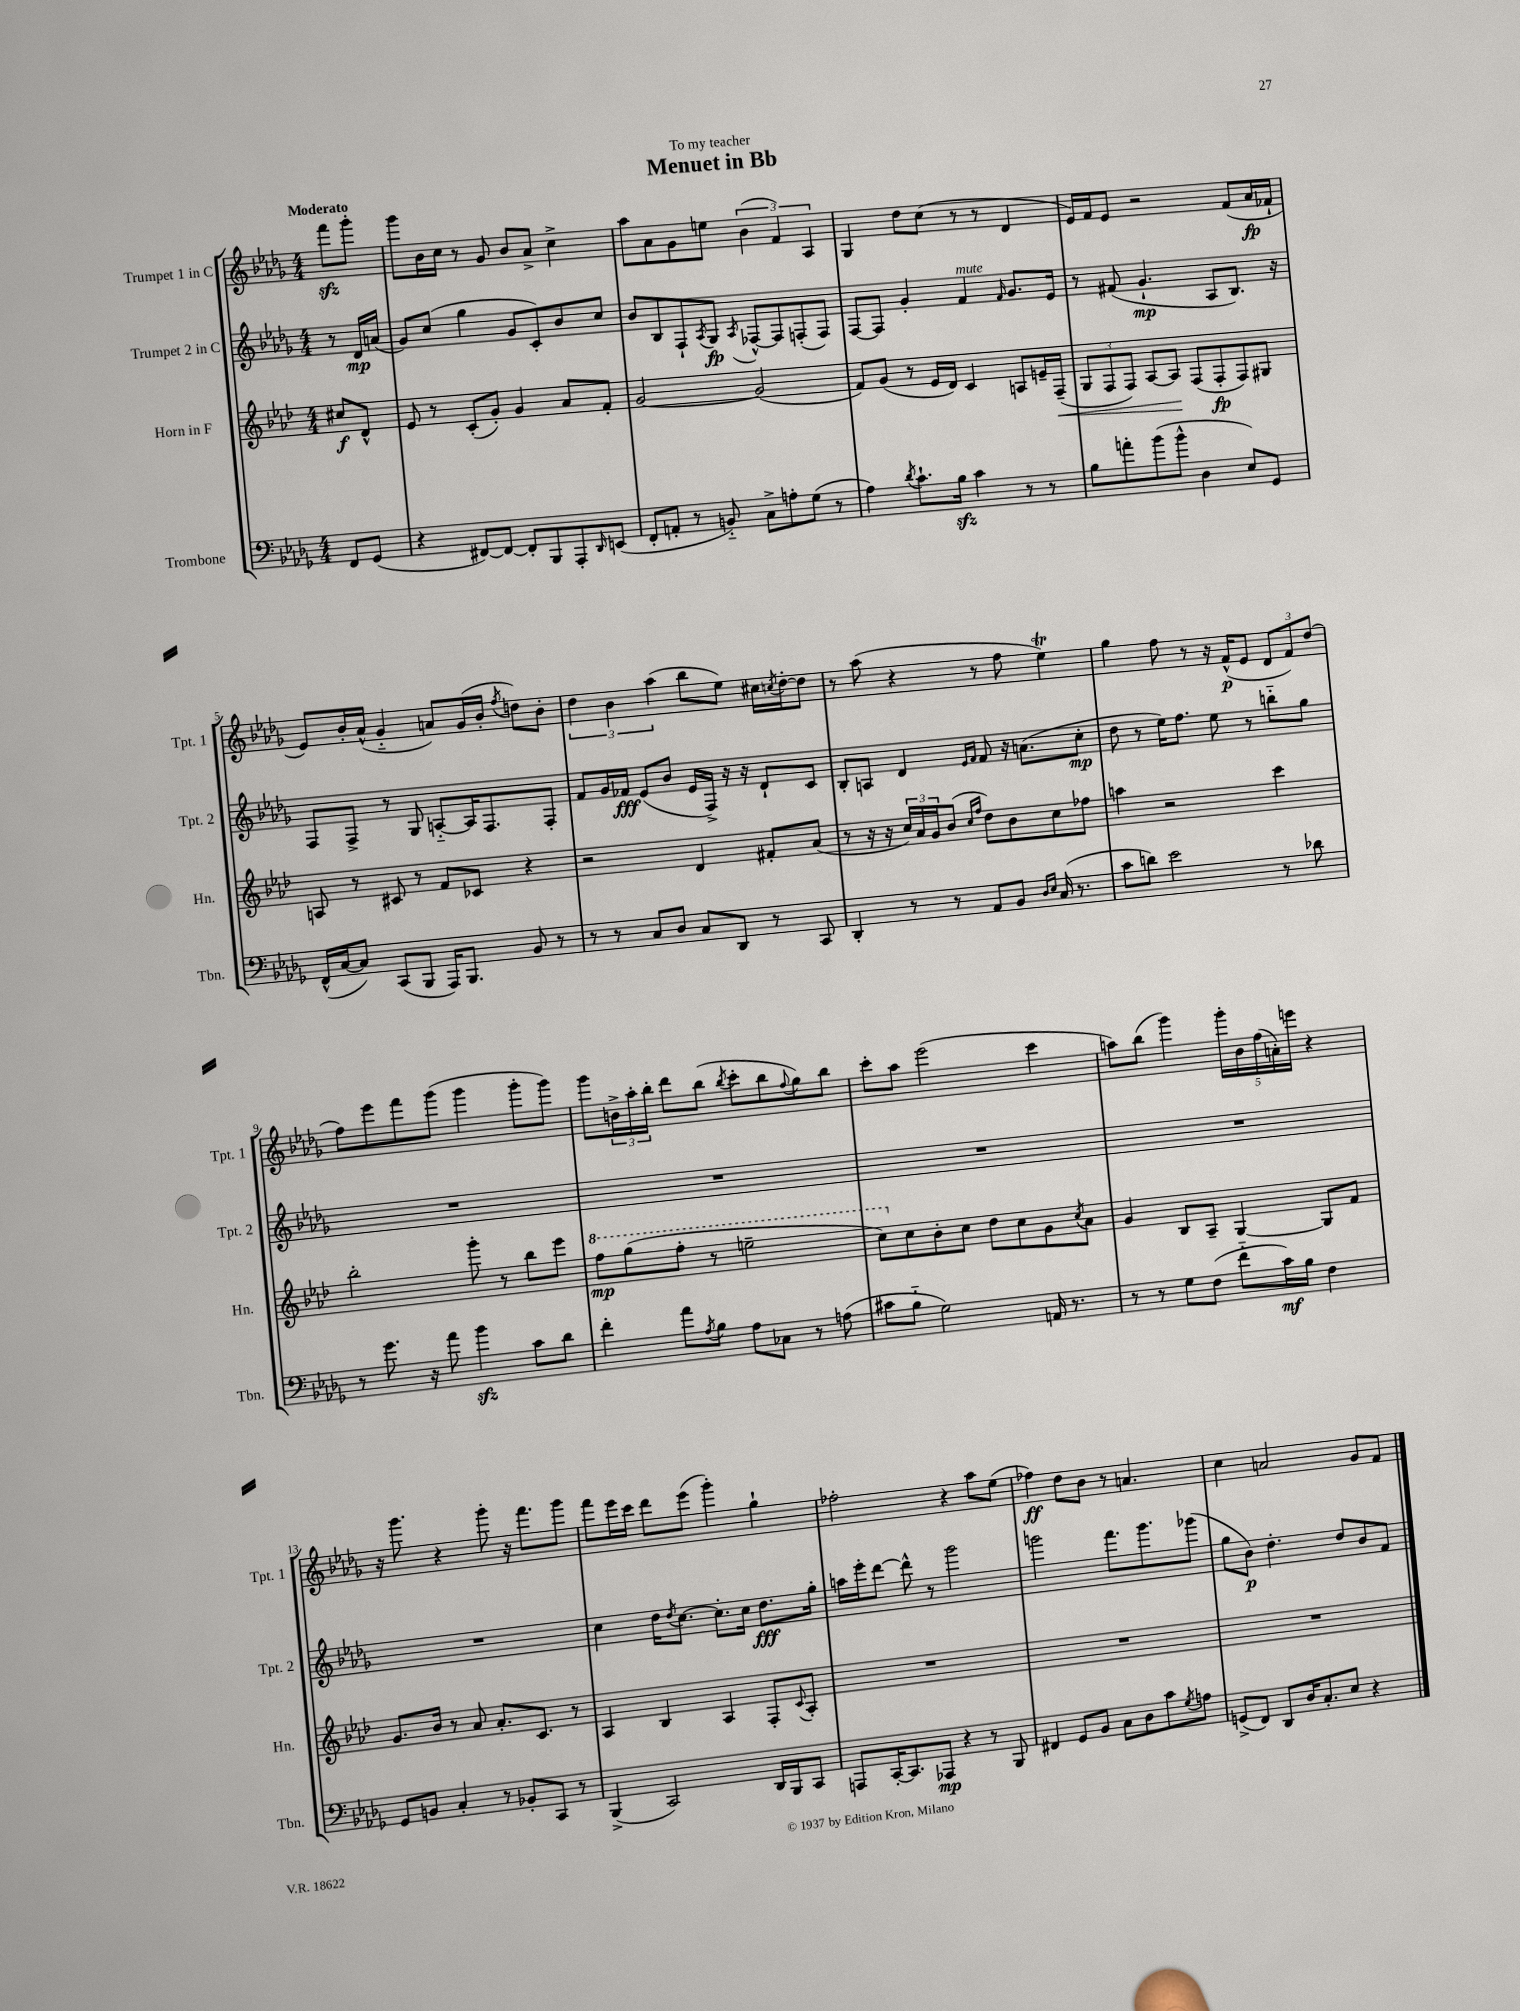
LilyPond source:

\header { title = "Menuet in Bb" dedication = "To my teacher" }
<<
\new StaffGroup <<
\new Staff = "s0" \with { instrumentName = "Trumpet 1 in C" shortInstrumentName = "Tpt. 1" } {
    \clef treble \key des \major \numericTimeSignature \time 4/4 \partial 4 \tempo "Moderato"
    f'''8\sfz ges'''8-. |
    ges'''8 bes'16 c''16 r8 ges'8 bes'8 aes'8-> c''4-> |
    aes''8 aes'8 ges'8 e''8 \tuplet 3/2 { bes'4( f'4) aes4 } |
    ges4 des''8 c''8( r8 r8 des'4 |
    ees'16) f'16 ees'8 r2 f'8( aes'16\fp fes'16-! |
    ees'8) bes'16-. aes'16-^( ges'4-_ a'8) ges'16( bes'16-. \acciaccatura { f''8 } d''8) bes'8-. |
    \tuplet 3/2 { des''4 bes'4 aes''4( } bes''8 ees''8) cis''16 \acciaccatura { c''8 } des''16~-. des''8 |
    r8 aes''8( r4 r8 f''8 ees''4\trill) |
    ges''4 f''8 r8 r16 f'16-^\p( ees'8 \tuplet 3/2 { des'8 f'8) des''8( } |
    f''8) ees'''8 f'''8 ges'''8( ges'''4 ges'''8-. ges'''8) |
    ges'''8 \tuplet 3/2 { b'16-> aes''16-. bes''16-. } des'''8 bes''8( \acciaccatura { bes''8 } c'''8-. bes''8 \appoggiatura { f''8 } ges''8) bes''8 |
    c'''8-. aes''8 ees'''2( c'''4 |
    a''8) bes''8( ges'''4) \tuplet 5/4 { ges'''16-. bes'16 f''16( a'16-.) e'''16 } r4 |
    r16 ges'''8. r4 ges'''8-. r16 f'''8. ges'''8 |
    f'''8 ees'''16 c'''16 des'''8 ees'''8( ges'''4-.) ges''4-! |
    fes''2-. r4 aes''8 ees''8( |
    fes''4\ff) des''8 bes'8 r8 a'4. |
    c''4 a'2 ges'8 f'8 \bar "|." |
}
\new Staff = "s1" \with { instrumentName = "Trumpet 2 in C" shortInstrumentName = "Tpt. 2" } {
    \clef treble \key des \major \numericTimeSignature \time 4/4 \partial 4
    r8 des'16\mp a'16( |
    ges'8) c''8( ges''4 ges'8 c'8-.) bes'8 c''8 |
    bes'8 bes8 f8-! \acciaccatura { aes8 } ges8\fp \acciaccatura { aes8 } fes8~-^ fes8 f8-.( f8) |
    f8~ f8 ges'4-. f'4^\markup { \italic "mute" } \grace { f'16 } ges'8. ees'16 |
    r8 fis'8( ges'4.-!\mp aes8 bes8.) r16 |
    f8 f8-> r8 ges8 a8~-_ a16 f8. f8-. |
    f'8 ges'16 fes'16\fff ees'8( bes'8 ees'16 f16->) r16 r16 des'8-! c'8 |
    bes8-. a8 des'4 \grace { ees'16 f'16 } f'8 r16 a'8.( c''8-.\mp |
    des''8 r8 ees''16) f''8. ees''8 r8 b''8-_ ges''8 |
    R1 |
    R1 |
    R1 |
    R1 |
    R1 |
    c''4 des''16 \acciaccatura { des''8 } c''8.~ c''8.-. c''16 des''8.\fff ges''16-. |
    a''16 ees'''16-. des'''8~ des'''8-^ r8 ges'''2 |
    g'''2 f'''8. g'''8. ges'''8( |
    ges''8 bes'8\p) des''4.-. des''8 bes'8 f'8 \bar "|." |
}
\new Staff = "s2" \with { instrumentName = "Horn in F" shortInstrumentName = "Hn." } {
    \clef treble \key aes \major \numericTimeSignature \time 4/4 \partial 4
    cis''8\f des'8-^ |
    ees'8 r8 c'8-.( g'8-.) g'4 aes'8 f'8-. |
    g'2~ g'2( |
    f'8) g'8( r8 ees'16 des'16) c'4 a8 e'16-- f16--\<( |
    \tuplet 3/2 { g8 f8 f8) } aes8~ aes8\! f8( f8-.\fp f8) gis8 |
    a8 r8 cis'8 r8 f'8 ces'8 r4 |
    r2 des'4 fis'8-. aes'8( |
    r8 r16 r16 \tuplet 3/2 { c''16) aes'16 g'16 } bes'8( \grace { c''16 f''16 } des''8) bes'8 c''8 fes''8 |
    a''4 r2 c'''4 |
    bes''2-. g'''8-. r8 bes''8 ees'''8 |
    \ottava #1 f'''8\mp g'''8( f'''8-. r8 e'''2-- |
    c'''8) \ottava #0 c''8 bes'8-. c''8 des''8 c''8 g'8 \acciaccatura { c''8 } aes'8 |
    g'4 bes8 aes8-- g4~ g8 f'8 |
    g'8. bes'16 r8 aes'8 aes'8.-. c'8. r8 |
    aes4 bes4 aes4 f8-. \appoggiatura { c'8 } aes8-. |
    R1 |
    R1 |
    R1 \bar "|." |
}
\new Staff = "s3" \with { instrumentName = "Trombone" shortInstrumentName = "Tbn." } {
    \clef bass \key des \major \numericTimeSignature \time 4/4 \partial 4
    f,8 ges,8( |
    r4 fis,8~) fis,8~ fis,8-. bes,,8 aes,,8-. \grace { des,16 } e,8( |
    f,8-. a,8-. r8 b,8-_) c8-> a8-. ges8( r8 |
    aes4) \acciaccatura { des'8 } c'8.-! bes16\sfz c'4 r8 r8 |
    bes8 a'8-. bes'8( bes'8-^ des4 ees8) ges,8 |
    f,16-^( c16~ c8) c,8( bes,,8 aes,,16) bes,,8. bes,8 r8 |
    r8 r8 c8 des8 c8 des,8 r8 c,8 |
    des,4-. r8 r8 aes,8 bes,8 \grace { des16 ees16 } c16( r8. |
    c'8 d'8) ees'2 r8 des'8 |
    r8 ges'8. r16 aes'8 bes'4\sfz c'8 des'8 |
    f'4-. aes'8 \acciaccatura { aes8 } bes8 aes8 ces8 r8 a8( |
    cis'8 bes8-_ ges2) a,16 r8. |
    r8 r8 ges8 f8( f'8-_ c'16\mf) bes16 f4 |
    ges,8 b,8 c4-. r8 bes,8-. c,8 r8 |
    bes,,4->( c,2) des,16 bes,,16 c,8 |
    a,,8 c,16~-. c,8. aes,,8\mp r4 r8 bes,,8 |
    fis,4 ges,8 bes,8 c8 des8 c'8 \acciaccatura { ges8 } a8 |
    g,8->( f,8) des,8 des16 c8.-. ees8 r4 \bar "|." |
}
>>
>>
